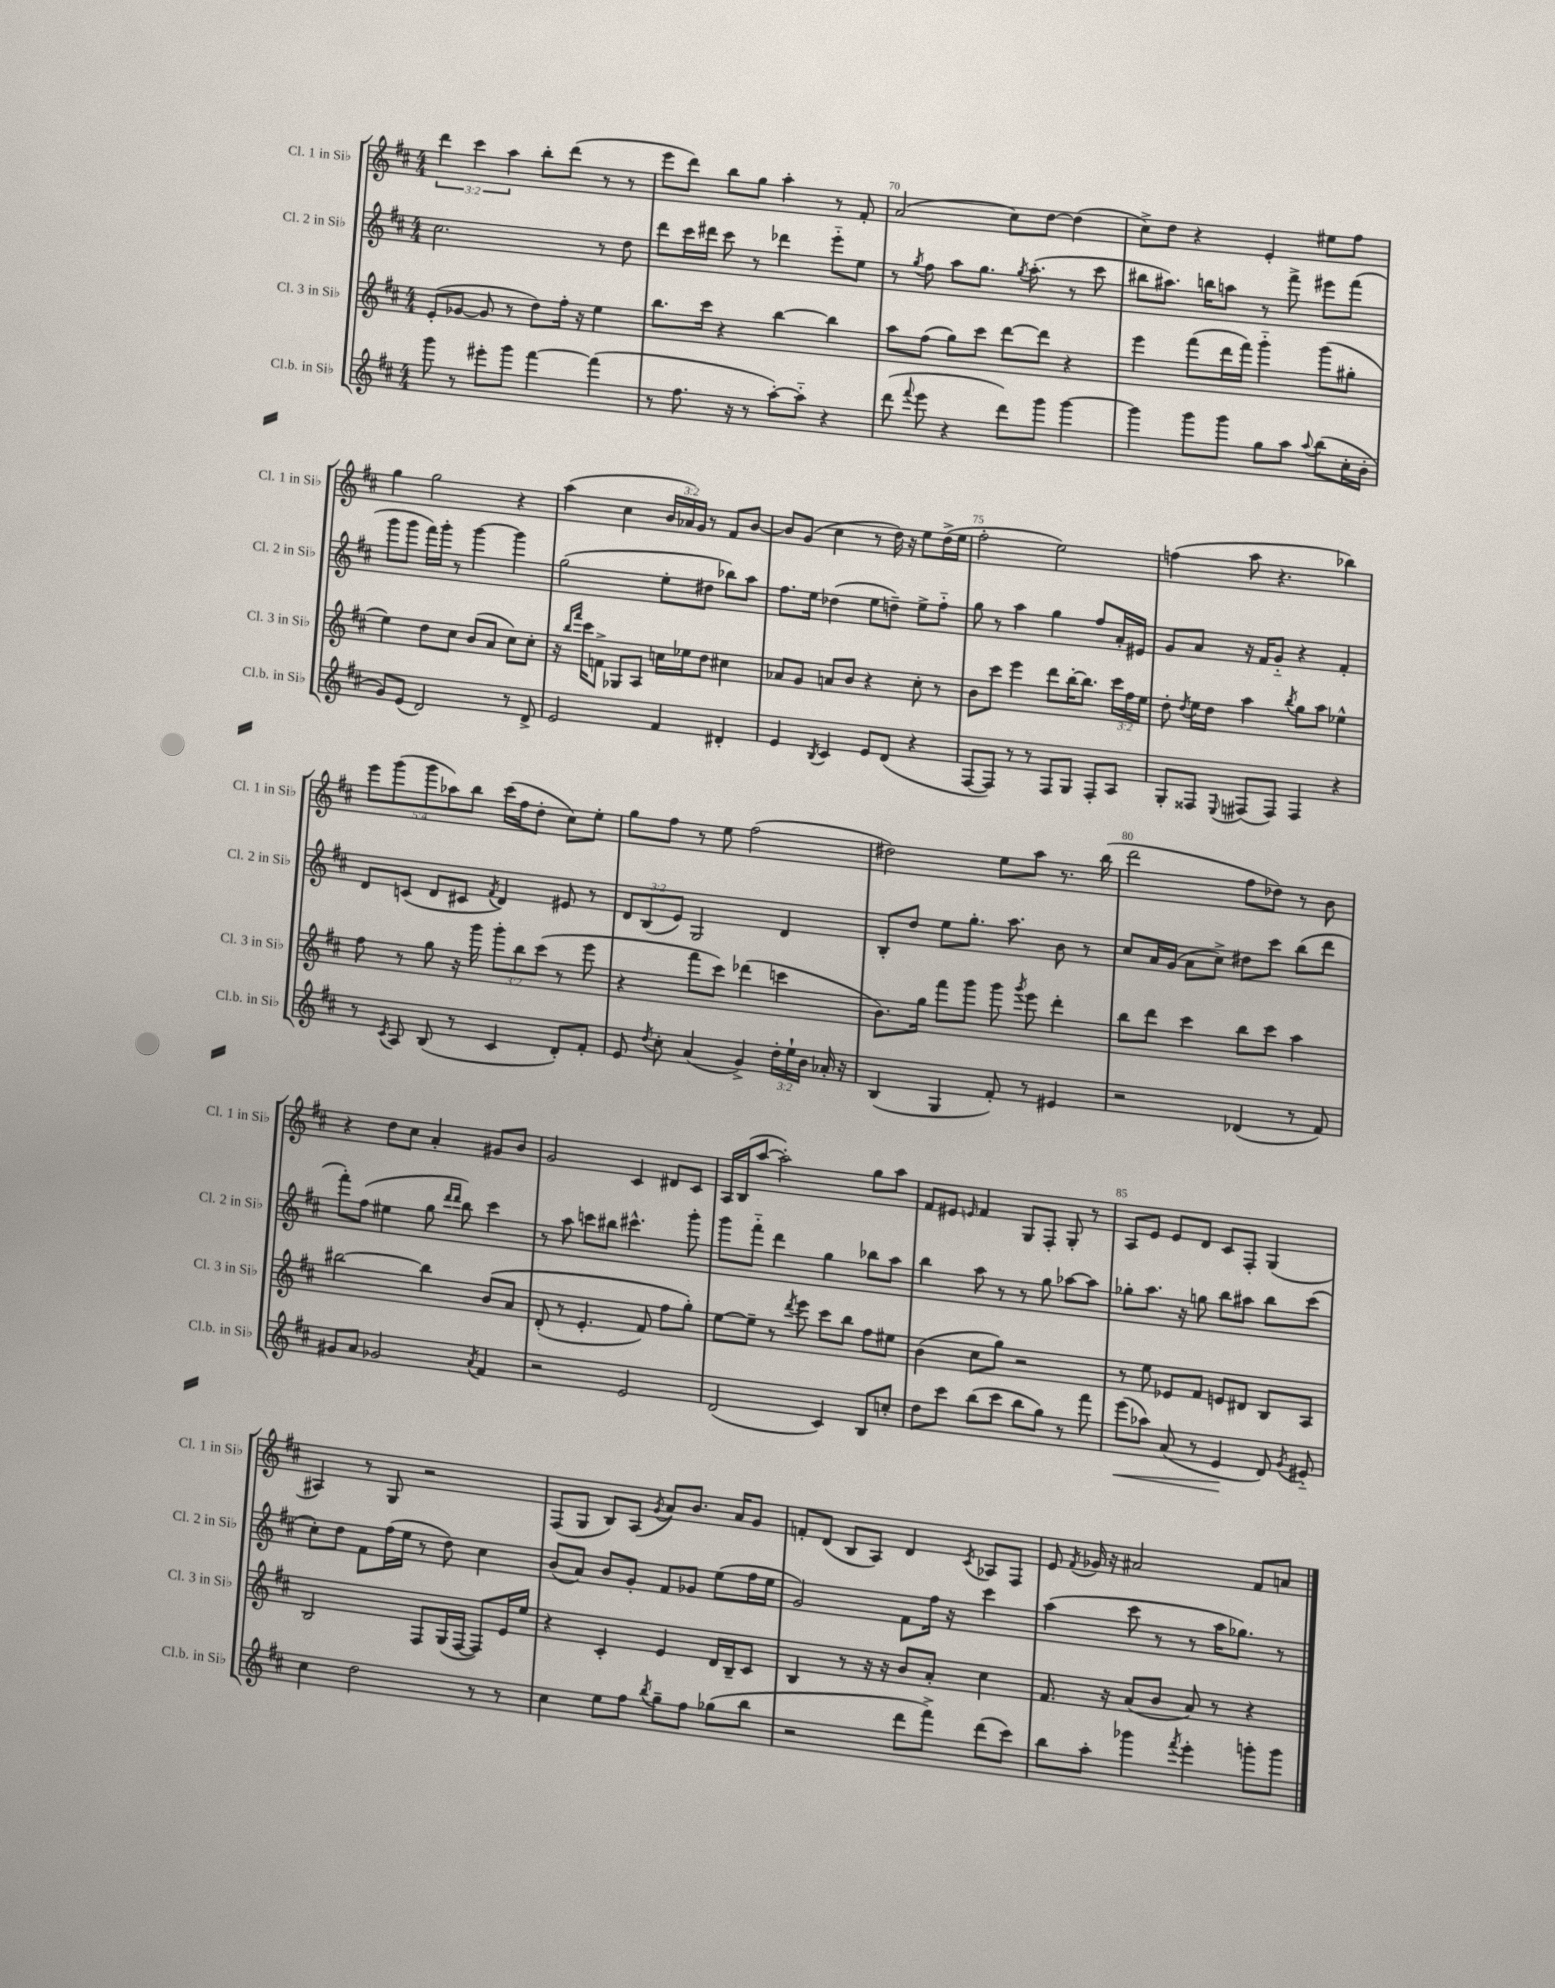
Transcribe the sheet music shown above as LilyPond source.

<<
\new StaffGroup <<
\new Staff = "s0" \with { instrumentName = "Cl. 1 in Sib" shortInstrumentName = "Cl. 1 in Sib" } {
    \clef treble \key d \major \numericTimeSignature \time 4/4 \override Staff.TupletNumber.text = #tuplet-number::calc-fraction-text
    \autoBeamOff \tuplet 3/2 { d'''4 cis'''4 a''4 } b''8[-. d'''8]( r8 r8 |
    e'''8[ d'''8]) b''8[ g''8] a''4-. r8 fis'8-. |
    a'2( cis''8[) d''8]~ d''4( |
    cis''8[->) d''8] r4 e'4-. eis''8[ fis''8] |
    g''4 g''2 r4 |
    a''4( cis''4 \tuplet 3/2 { b'16[ aes'16) g'16] } r8 fis'8[ b'8]~ |
    b'8[ g'8]( cis''4 r8 d''16) r16 e''8[ d''16->( e''16] |
    fis''2-. e''2) |
    f''4( a''8 r4. bes''4) |
    \tuplet 5/4 { e'''8[ g'''8( g'''8 aes''8) b''8] } cis'''16[( fis''16 d''8]-. cis''8[) e''8]-. |
    g''8[ fis''8] r8 e''8 fis''2( |
    dis''2) e''8[ a''8] r8. b''16( |
    d'''2 fis''8[ des''8]) r8 b'8 |
    r4 d''8[ cis''8] a'4-. gis'8[ b'8] |
    g'2 cis'4 dis'8[ cis'8] |
    a16[ b16( a''8]~ a''2-.) g''8[ a''8] |
    fis'8[ eis'8] \grace { e'16 } fis'4 g8[ fis8]-. g8-. r8 |
    a8[ e'8] e'8[ d'8] cis'8[ fis8]-. g4( |
    ais4) r8 g8 r2 |
    fis8[( g8] b8[) a8]( \acciaccatura { g'8 } a'8[) b'8.] a'16[ g'8] |
    f'8[-. d'8]( b8[ a8]) d'4 \acciaccatura { cis'8 } aes8[ fis8] |
    e'8 \acciaccatura { fis'8 } ges'16 r16 ais'2 fis'8[ a'8] \bar "|." |
}
\new Staff = "s1" \with { instrumentName = "Cl. 2 in Sib" shortInstrumentName = "Cl. 2 in Sib" } {
    \clef treble \key d \major \numericTimeSignature \time 4/4 \override Staff.TupletNumber.text = #tuplet-number::calc-fraction-text
    \autoBeamOff cis''2. r8 d''8 |
    d'''8[ cis'''16 dis'''16] cis'''8 r8 des'''4 e'''8[-_ e''8] |
    r8 \acciaccatura { g''8 } fis''8 a''8[ g''8.] \acciaccatura { g''8 } a''8.-.( r8 cis'''8 |
    bis''8[ ais''8.]) b''16[ a''8] r8 fis'''8-> eis'''8[ fis'''8]( |
    g'''8[ g'''8] fis'''16[) g'''16]-. r8 g'''4~ g'''4 |
    g''2( e''8[-. dis''8] bes''8[) a''8] |
    fis''8.[ e''16] des''4( e''8[ d''8]--) e''8[-> fis''8]-_ |
    g''8 r8 a''4 g''4 fis''8[ a'16-. eis'16] |
    g'8[ a'8] r16 fis'16[ g'8]-_ r4 fis'4-. |
    d'8[ c'8]( d'8[ cis'8] \acciaccatura { fis'8 } d'4) eis'8 r8 |
    \tuplet 3/2 { d'8[ b8( e'8]) } g2 d'4 |
    b8[-. d''8] e''8[ g''8.]-. a''8. b'8 r8 |
    cis''8[ a'16 g'16]( a'8[ cis''8]->) dis''8[ cis'''8] b''8[( d'''8] |
    fis'''8[-.) fis''8]( eis''4 g''8 \grace { d'''16[ d'''16] } b''8) cis'''4 |
    r8 a''8 c'''8[ bis''8] cis'''4.-^ g'''8-. |
    g'''8[ fis'''8]-_ d'''4 g''4 bes''8[ a''8] |
    b''4 a''8 r8 r8 g''8 aes''8[~ aes''8] |
    ges''8[-. a''8.] r16 g''8 b''8[ ais''8] b''8[ cis'''8]( |
    cis''8[-.) d''8] fis'8[ fis''16( e''16] r8 d''8) cis''4 |
    b'8[( a'8]) b'8[ g'8]-. fis'8[ ges'8] e''8[( fis''16 e''16] |
    g'2) fis'8[ fis''16] r16 cis'''4 |
    a''4( cis'''8 r8 r8 a''16[ ges''8.]) r8 \bar "|." |
}
\new Staff = "s2" \with { instrumentName = "Cl. 3 in Sib" shortInstrumentName = "Cl. 3 in Sib" } {
    \clef treble \key d \major \numericTimeSignature \time 4/4 \override Staff.TupletNumber.text = #tuplet-number::calc-fraction-text
    \autoBeamOff e'8[-.( ges'8]~ ges'8 r8 d''8[) fis''16]-. r16 e''4 |
    b''8.[ cis'''16] r4 b''4~ b''4 |
    a''8[ fis''8]( g''8[) cis'''8] d'''8[~ d'''8] r4 |
    e'''4 fis'''8[( d'''16 fis'''16]) g'''4-_ g'''8[( gis''8]-. |
    e''4) d''8[ cis''8] b'8[( a'8] cis''8[) cis''8]-. |
    r16 \grace { b''16[ fis'''16] } cis'''16[ f'8]-> ges8[ a8] c''16[ ees''16 d''8] cis''4 |
    aes'8[ g'8] a'8[ b'8] r4 cis''8-. r8 |
    b'8[ cis'''8] e'''4 d'''8[ b''16~-. b''8.] \tuplet 3/2 { cis'''16[ fis''16 e''16] } |
    d''8-. \acciaccatura { d''8 } e''16[ d''16] a''4 \acciaccatura { b''8 } g''8[ a''8] ees''4-^ |
    fis''8 r8 g''8 r16 g'''16 \tuplet 3/2 { g'''8[-. b''8 cis'''8]( } r8 e'''8 |
    r4 fis'''8[ cis'''8]) des'''4( c'''4 |
    b'8.[) g''16] fis'''8[ g'''8] g'''8 \acciaccatura { g'''8 } e'''8 d'''4-. |
    b''8[ d'''8] cis'''4 b''8[ cis'''8] a''4 |
    bis''2~ bis''4 b'8[\( a'8] |
    d'8-.( r8 e'4.-. fis'8) fis''8[ g''8]-.\) |
    e''8[~ e''8]-- r8 \acciaccatura { d'''8 } e'''8 cis'''8[ b''8] fis''8[ eis''8] |
    b'4( cis''8[ g''8]) r2 |
    r8 e''8 ees'8[ fis'8] e'8[ dis'8] b8[ a8] |
    b2 fis8[ g16( fis16]~ fis8[) e'16 e''16] |
    r4 cis'4-. e'4 d'16[ b16-- cis'8] |
    b4 r8 r16 r16 b'8[ a'8]-. cis''4 |
    fis'8. r16 a'8[( b'8] a'8) r8 r4 \bar "|." |
}
\new Staff = "s3" \with { instrumentName = "Cl.b. in Sib" shortInstrumentName = "Cl.b. in Sib" } {
    \clef treble \key d \major \numericTimeSignature \time 4/4 \override Staff.TupletNumber.text = #tuplet-number::calc-fraction-text
    \autoBeamOff g'''8 r8 eis'''8[-. g'''8] fis'''4~ fis'''4( |
    r8 fis''8. r16 r8 a''8[~-.) a''8]-_ r4 |
    d'''8( \appoggiatura { fis'''8 } e'''8 r4 d'''8[) g'''8] g'''4~ |
    g'''4 g'''8[ g'''8] g''8[ a''8] \appoggiatura { a''8 } b''8[( cis''16-. b'16]-. |
    g'8[) e'8]( d'2) r8 d'8-> |
    e'2 fis'4 dis'4-. |
    e'4 \acciaccatura { b8 } cis'4 e'8[ d'8]( r4 |
    fis8[~ fis8]) r8 r8 fis8[ g8] fis8[-. a8] |
    g8[-. fisis8] \appoggiatura { e8 } fis8[( fis8]) fis4 r4 |
    r8 \acciaccatura { cis'8 } a8 b8( r8 cis'4 d'8[-.) fis'8]-. |
    e'8 \acciaccatura { d''8 } cis''8-. a'4( g'4->) \tuplet 3/2 { d''16[-. e''16-! b'16] } aes'16-. r16 |
    b4( g4 fis'8-.) r8 eis'4 |
    r2 des'4( r8 fis'8) |
    gis'8[ a'8] ges'2 \acciaccatura { a'8 } fis'4 |
    r2 e'2 |
    d'2( cis'4) b8[ c''8]-. |
    d''8[ cis'''8] b''8[( cis'''8] b''8[ g''8]) r8 fis'''8 |
    e'''8[\<( aes''8]) a'8( r8 e'4\! d'8) \acciaccatura { g'8 } eis'8-_ |
    cis''4 d''2 r8 r8 |
    cis''4 e''8[ fis''8] \acciaccatura { b''8 } g''8[-- fis''8] ges''8[( b''8] |
    r2 d'''8[ fis'''8]->) d'''8[( cis'''8]) |
    b''8[ a''8]-. ges'''4 \acciaccatura { fis'''8 } e'''4-. g'''8[-. g'''8] \bar "|." |
}
>>
>>
\layout { \context { \Score currentBarNumber = #68 \override BarNumber.break-visibility = ##(#f #t #t) barNumberVisibility = #(every-nth-bar-number-visible 5) } }
